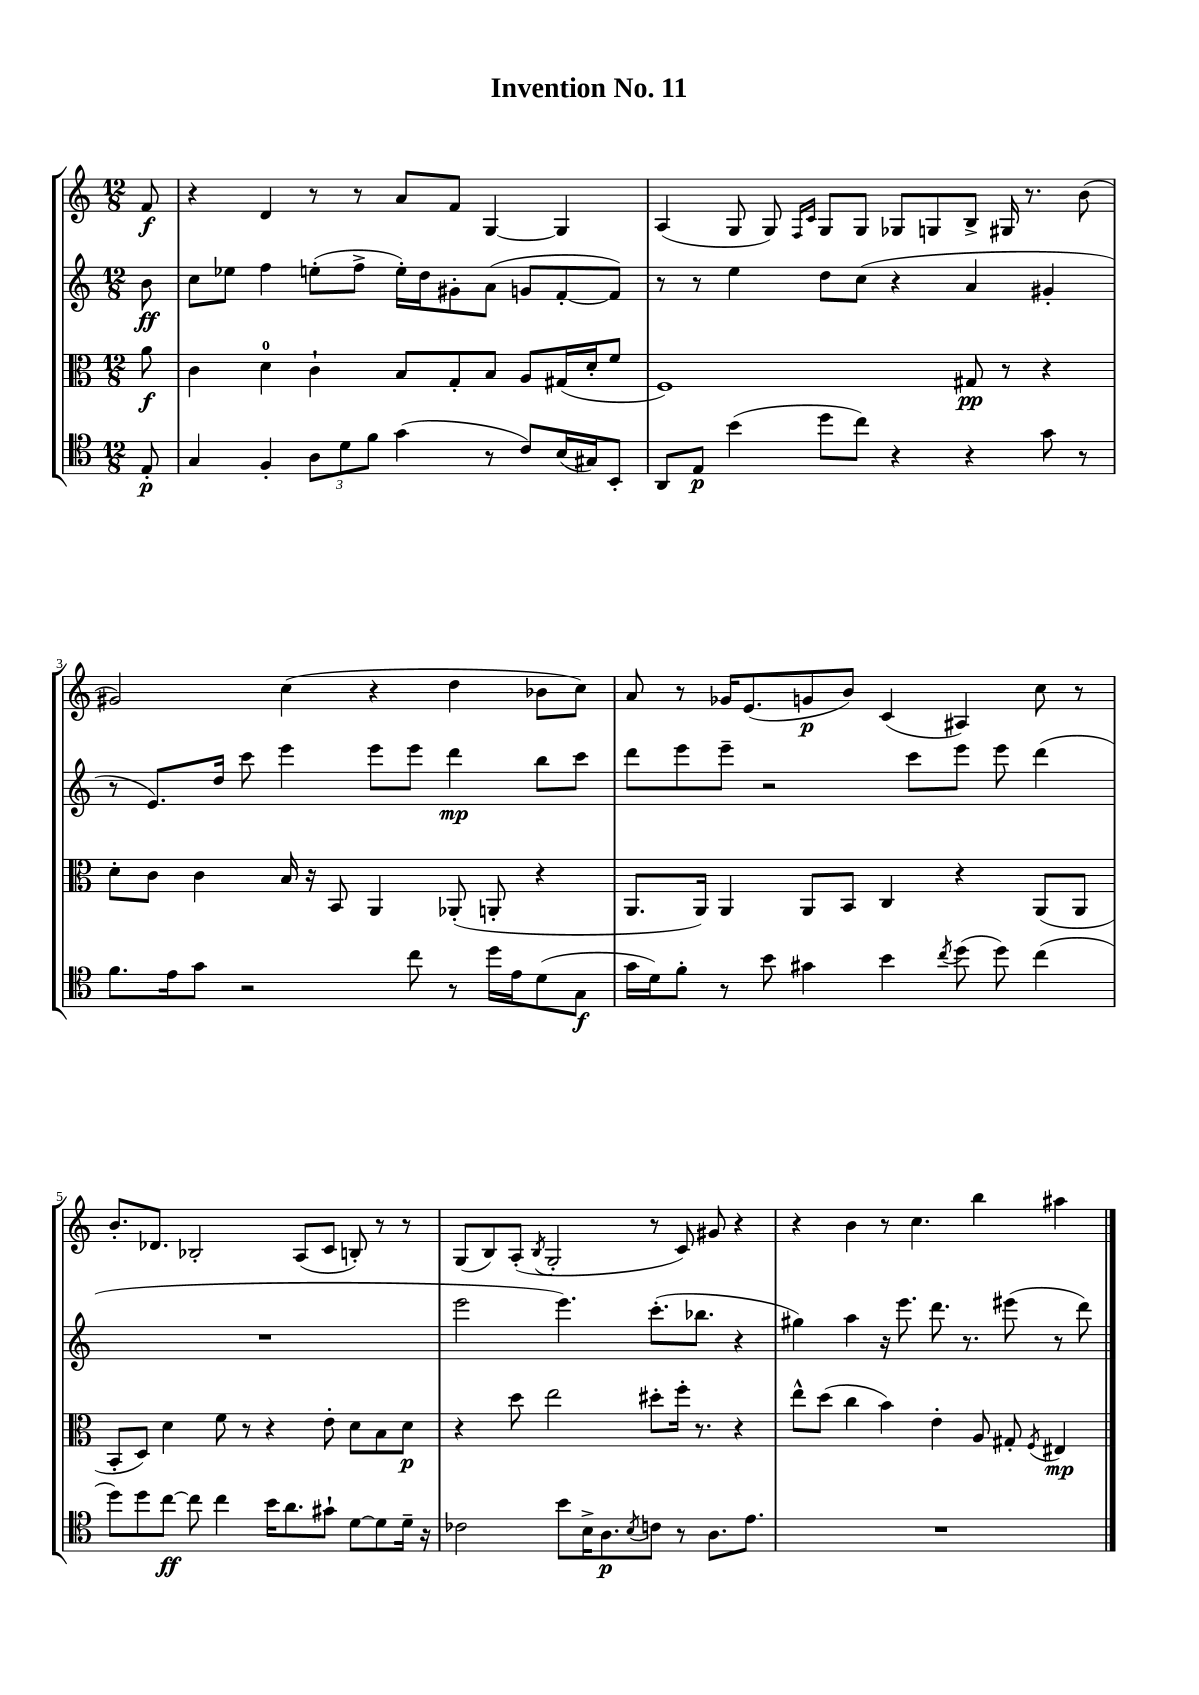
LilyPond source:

\header { title = "Invention No. 11" }
<<
\new StaffGroup <<
\new Staff = "s0" {
    \clef treble \key c \major \numericTimeSignature \time 12/8 \partial 8
    f'8\f |
    r4 d'4 r8 r8 a'8 f'8 g4~ g4 |
    a4( g8 g8) \grace { f16 c'16 } g8 g8 ges8 g8 b8-> gis16 r8. b'8( |
    gis'2) c''4( r4 d''4 bes'8 c''8) |
    a'8 r8 ges'16 e'8.( g'8\p b'8) c'4( ais4) c''8 r8 |
    b'8.-. des'8. bes2-. a8( c'8 b8-.) r8 r8 |
    g8( b8) a8-.( \acciaccatura { b8 } g2-. r8 c'8) gis'8 r4 |
    r4 b'4 r8 c''4. b''4 ais''4 \bar "|." |
}
\new Staff = "s1" {
    \clef treble \key c \major \numericTimeSignature \time 12/8 \partial 8
    b'8\ff |
    c''8 ees''8 f''4 e''8-.( f''8-> e''16-.) d''16 gis'8-. a'8( g'8 f'8~-. f'8) |
    r8 r8 e''4 d''8 c''8( r4 a'4 gis'4-. |
    r8 e'8.) d''16 c'''8 e'''4 e'''8 e'''8 d'''4\mp b''8 c'''8 |
    d'''8 e'''8 e'''8-- r2 c'''8 e'''8 e'''8 d'''4( |
    R1. |
    e'''2 e'''4.) c'''8.-.( bes''8. r4 |
    gis''4) a''4 r16 e'''8. d'''8. r8. eis'''8( r8 d'''8) \bar "|." |
}
\new Staff = "s2" {
    \clef alto \key c \major \numericTimeSignature \time 12/8 \partial 8
    a'8\f |
    c'4 d'4-0 c'4-! b8 g8-. b8 a8 gis16( d'16-. f'8 |
    f1) gis8\pp r8 r4 |
    d'8-. c'8 c'4 b16 r16 b,8 a,4 aes,8-.( a,8-. r4 |
    a,8. a,16) a,4 a,8 b,8 c4 r4 a,8( a,8 |
    b,8-. d8) d'4 f'8 r8 r4 e'8-. d'8 b8 d'8\p |
    r4 d''8 e''2 dis''8-. f''16-. r8. r4 |
    e''8-^ d''8( c''4 b'4) e'4-. a8 gis8-. \acciaccatura { f8 } eis4\mp \bar "|." |
}
\new Staff = "s3" {
    \clef tenor \key c \major \numericTimeSignature \time 12/8 \partial 8
    e8-.\p |
    g4 f4-. \tuplet 3/2 { a8 d'8 f'8 } g'4( r8 c'8) b16( gis16) b,8-. |
    a,8 e8\p b'4( d''8 c''8) r4 r4 g'8 r8 |
    f'8. e'16 g'8 r2 c''8 r8 d''16 e'16 d'8( g8\f |
    g'16 d'16) f'8-. r8 b'8 gis'4 b'4 \acciaccatura { c''8 } d''8( d''8) c''4( |
    d''8) d''8 c''8~\ff c''8 c''4 b'16 a'8. gis'8-! d'8~ d'8 d'16-- r16 |
    ces'2 b'8 b16-> a8.\p \acciaccatura { b8 } c'8 r8 a8. e'8. |
    R1. \bar "|." |
}
>>
>>
